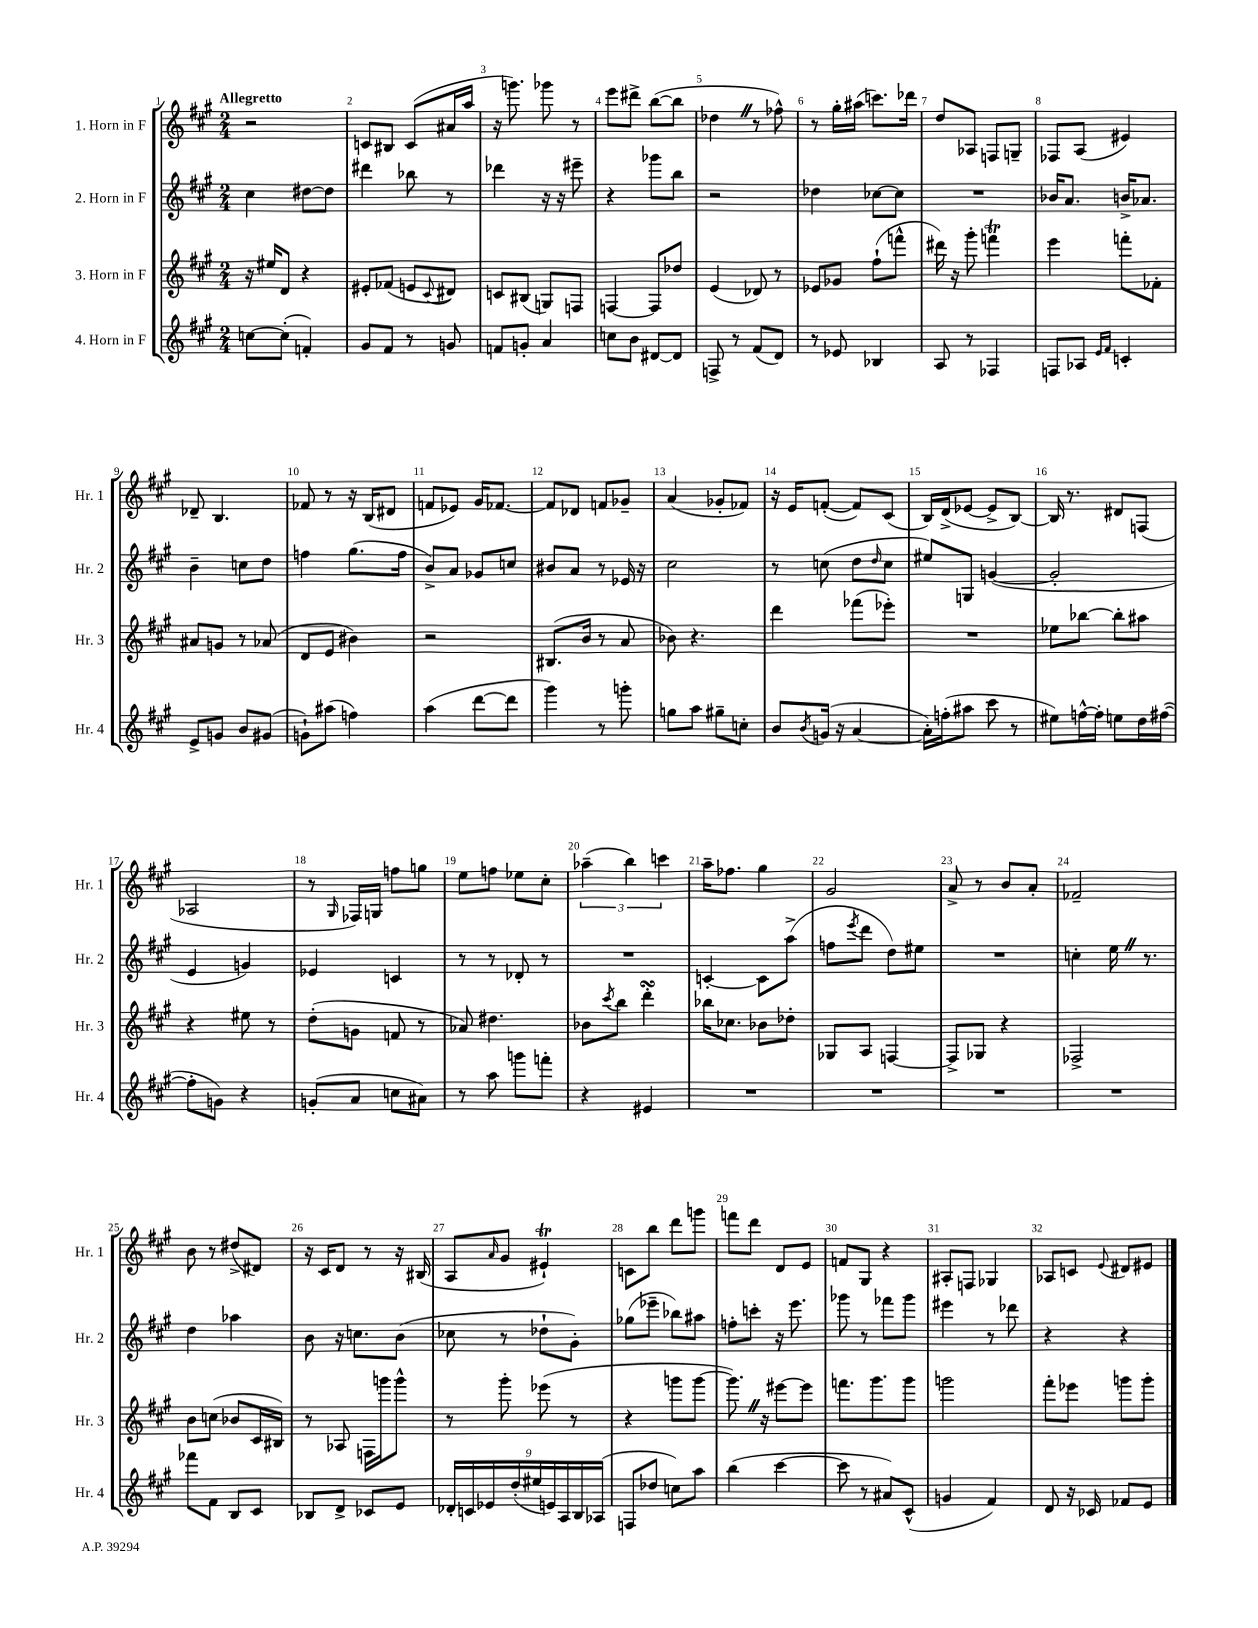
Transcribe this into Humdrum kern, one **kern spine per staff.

**kern	**kern	**kern	**kern
*part4	*part3	*part2	*part1
*staff4	*staff3	*staff2	*staff1
*I"4. Horn in F	*I"3. Horn in F	*I"2. Horn in F	*I"1. Horn in F
*I'Hr. 4	*I'Hr. 3	*I'Hr. 2	*I'Hr. 1
*clefG2	*clefG2	*clefG2	*clefG2
*k[f#c#g#]	*k[f#c#g#]	*k[f#c#g#]	*k[f#c#g#]
*M2/4	*M2/4	*M2/4	*M2/4
=1	=1	=1	=1
!	!	!	!LO:TX:a:B:t=Allegretto
[8ccn\L	16r	4cc#\	2r
.	16ee#X/KL	.	.
(8cc'\J]	8d/J	.	.
4fn'/)	4r	[8dd#X\L	.
.	.	8dd#\J]	.
=2	=2	=2	=2
8g#/L	8e#X'/L	4ddd#X\	8cn/L
8f#/J	(8f-X/J	.	8B#X/J
8r	8en/L	8bb-X\	(8c/L
.	8qqc#/	.	.
8gn/	8d#X/J)	8r	16a#X/L
.	.	.	16aa/JJ
=3	=3	=3	=3
8fn/L	8cn/L	4ddd-X\	16r
.	.	.	8.gggn\)
8gn'/J	(8B#X/J	.	.
4a/	8Gn/L)	16r	8ggg-X\
.	.	16r	.
.	8Fn/J	8eee#X~\	8r
=4	=4	=4	=4
8ccn\L	[4Fn/	4r	8eee\L
8b\J	.	.	8ddd#X^\J
[8d#X/L	8F/L]	8ggg-X\L	([8bb\L
8d#/J]	8dd-X/J	8bb\J	8bb\J]
=5	=5	=5	=5
8Fn^/	(4e/	2r	4dd-XZ\
8r	.	.	.
(8f#/L	8d-X/)	.	8r
8d/J)	8r	.	8ff-X^^\)
=6	=6	=6	=6
8r	8e-X/L	4dd-X\	8r
8e-X/	8g-X/J	.	16gg#'\LL
.	.	.	(16aa#X\JJ
4B-X/	(8ff#`\L	[8cc-X\L	8.cccn\L)
.	8fffn^^\J	8cc-\J]	.
.	.	.	16ddd-X\Jk
=7	=7	=7	=7
8A/	16ddd#X\)	2r	8dd/L
.	16r	.	.
8r	8ggg#'\	.	8A-X/J
4F-X/	4fffnT\	.	8Fn/L
.	.	.	8Gn~/J
=8	=8	=8	=8
8Fn/L	4eee\	16b-X/KL	8F-X/L
.	.	8.a/J	.
8A-X/J	.	.	(8A/J
16qqe/LL	.	.	.
16qqf#/JJ	.	.	.
4cn'/	8fffn'\L	16bn^/KL	4e#X/)
.	.	8.a-X/J	.
.	8f-X'\J	.	.
!!LO:LB:g=z
=9	=9	=9	=9
8e^/L	8a#X/L	4b~\	8d-X~/
8gn/J	8gn/J	.	4.B/
8b/L	8r	8ccn\L	.
(8g#X/J	(8a-X/	8dd\J	.
=10	=10	=10	=10
8gn`\L)	8d/L	4ffn\	8f-X/
(8aa#X\J	8e/J	.	8r
4ffn\)	4b#X\)	(8.gg#\L	16r
.	.	.	(16B/KL
.	.	.	8d#X/J
.	.	16ff\Jk	.
=11	=11	=11	=11
(4aa\	2r	8b^/L)	8fn/L
.	.	8a/J	8e-X/J)
[8ddd\L	.	8g-X/L	16g#/KL
.	.	.	[8.f-X/J
8ddd\J]	.	8ccn/J	.
=12	=12	=12	=12
4ggg#\)	(8.B#X/L	8b#X/L	8f-/L]
.	.	8a/J	8d-X/J
.	16b/Jk	.	.
8r	8r	8r	8fn/L
8gggn'\	8a/	16e-X/	8g-X~/J
.	.	16r	.
=13	=13	=13	=13
8ggn\L	8b-X\)	2cc#\	(4a/
8aa\J	4.r	.	.
8gg#X~\L	.	.	8g-X'/L
8ccn'\J	.	.	8f-X/J)
=14	=14	=14	=14
8b/L	4ddd\	8r	16r
.	.	.	16e/KL
8qb/	.	.	.
(16gn/Jk	.	(8ccn\	([8fn'/J
16r	.	.	.
[4a/	(8fff-X\L	8dd\L	8f/L])
.	.	16qqdd/	.
.	8eee-X'\J)	8cc\J	(8c#/J
=15	=15	=15	=15
16a'\LL])	2r	8ee#X/L)	16B/LL)
(16ffn'\J	.	.	(16d^/J
8aa#X\J	.	8Gn/J	[8e-X/J
8ccc#\	.	([4gn/	8e-^/L]
8r	.	.	[8B/J)
=16	=16	=16	=16
8ee#X\L)	8ee-X\L	2g'/]	16B/]
.	.	.	8.r
[16ffn^^\L	[8bb-X\J	.	.
16ff'\JJ]	.	.	.
8een\L	8bb-'\L]	.	8d#X/L
16dd\L	8aa#X\J	.	(8Fn/J
([16ff#X\JJ	.	.	.
!!LO:LB:g=z
=17	=17	=17	=17
8ff#'\L]	4r	4e/	2A-X/
8gn\J)	.	.	.
4r	8ee#X\	4gn/)	.
.	8r	.	.
=18	=18	=18	=18
(8gn'/L	(8dd'\L	4e-X/	8r
.	.	.	16qqG#/
8a/J	8gn\J	.	16F-X/LL)
.	.	.	16Gn/JJ
8ccn\L	8fn/	4cn/	8ffn\L
8a#X\J)	8r	.	8ggn\J
=19	=19	=19	=19
8r	8a-X/)	8r	8ee\L
8aa\	4.dd#X\	8r	8ffn\J
8gggn\L	.	8d-X'/	8ee-X\L
8fffn'\J	.	8r	8cc#'\J
=20	=20	=20	=20
4r	8b-X\L	2r	(6aa-X~\
.	8qccc#/	.	.
.	8bb\J	.	.
.	.	.	6bb\)
4e#X/	4dddsSSs'\	.	.
.	.	.	6cccn\
=21	=21	=21	=21
2r	16bb-X\KL	[4cn'/	16aa~\KL
.	8.cc-X\J	.	8.ff-X\J
.	8b-X\L	8c\L]	4gg#\
.	8dd-X'\J	(8aa^\J	.
=22	=22	=22	=22
2r	8G-X/L	8ffn\L	2g#/
.	.	8qeee/	.
.	8A/J	8ddd\J	.
.	[4Fn/	8dd\L)	.
.	.	8ee#X\J	.
=23	=23	=23	=23
2r	8F^/L]	2r	8a^/
.	8G-X/J	.	8r
.	4r	.	8b/L
.	.	.	8a'/J
=24	=24	=24	=24
2r	2F-X^/	4ccn'\	2f-X~/
.	.	16eeZ\	.
.	.	8.r	.
!!LO:LB:g=z
=25	=25	=25	=25
8fff-X\L	8b\L	4dd\	8b\
8f#\J	(8ccn\J	.	8r
8B/L	8b-X/L	4aa-X\	(8dd#X^/L
8c#/J	16c#/L	.	8d#X/J)
.	16B#X/JJ)	.	.
=26	=26	=26	=26
8B-X/L	8r	8b\	16r
.	.	.	16c#/KL
8d^/J	8A-X/	16r	8d/J
.	.	8.ccn\L	.
8c-X/L	16Fn\LL	.	8r
.	16gggn\J	.	.
8e/J	8ggg^^\J	(8b\J	16r
.	.	.	(16B#X/
=27	=27	=27	=27
18d-X'/LL	8r	8cc-X\	8A/L
18cn/	.	.	.
18e-X/	.	.	.
.	.	.	16qqa/
.	8ggg#'\	8r	8g#/J
(18dd'/	.	.	.
18ee#X/	.	.	.
.	(8eee-X\	8dd-X`\L	4e#Xt`/)
18en/)	.	.	.
18A/	.	.	.
.	8r	8g#'\J)	.
18B/	.	.	.
(18A-X/JJ	.	.	.
=28	=28	=28	=28
8Fn/L	4r	(8gg-X\L	8cn\L
8dd-X/J	.	8eee-X~\J	8bb\J
8ccn\L)	8gggn\L	8bb-X\L)	8ddd\L
8aa\J	[8ggg\J	8aa#X\J	8gggn\J
=29	=29	=29	=29
(4bb\	8.gggZ\])	8ffn'\L	8fffn\L
.	.	8cccn'\J	8ddd\J
.	16r	.	.
[4ccc#\	[8eee#X\L	16r	8d/L
.	.	8.eee\	.
.	8eee#\J]	.	8e/J
=30	=30	=30	=30
8ccc#\]	8.fffn\L	8ggg-X\	8fn/L
8r	.	8r	8G#/J
.	8.ggg#\	.	.
8a#X/L)	.	8fff-X\L	4r
(8c#^^/J	8ggg#\J	8ggg-\J	.
=31	=31	=31	=31
4gn/	2gggn\	4eee#X\	8A#X'/L
.	.	.	8Fn/J
4f#/)	.	8r	4G-X/
.	.	8ddd-X\	.
=32	=32	=32	=32
8d/	8fff#'\L	4r	8A-X/L
16r	8eee-X\J	.	8cn/J
16c-X/	.	.	.
.	.	.	8qqe/
8f-X/L	8gggn\L	4r	8d#X/L
8e/J	8ggg'\J	.	8e#X/J
==	==	==	==
*-	*-	*-	*-
